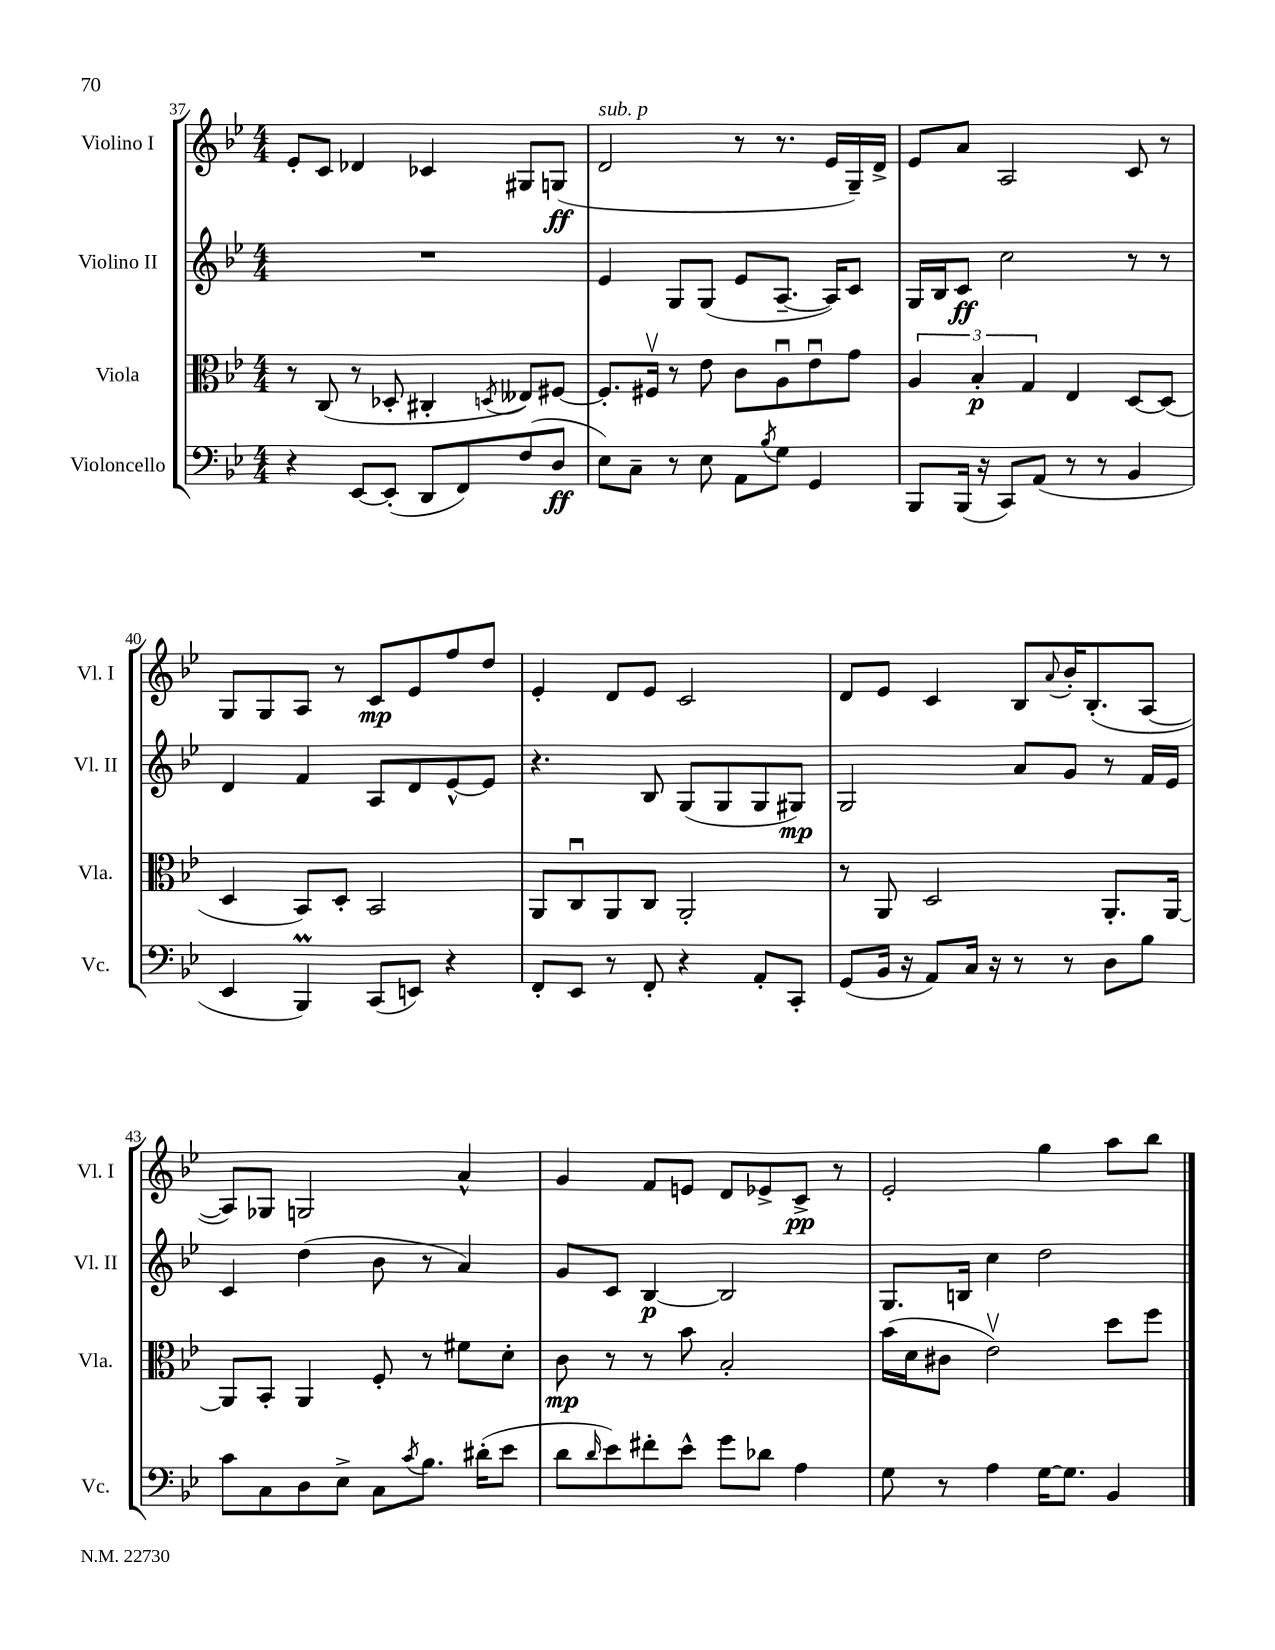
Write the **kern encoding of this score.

**kern	**dynam	**kern	**dynam	**kern	**dynam	**kern	**dynam
*part4	*part4	*part3	*part3	*part2	*part2	*part1	*part1
*staff4	*staff4	*staff3	*staff3	*staff2	*staff2	*staff1	*staff1
*I"Violoncello	*	*I"Viola	*	*I"Violino II	*	*I"Violino I	*
*I'Vc.	*	*I'Vla.	*	*I'Vl. II	*	*I'Vl. I	*
*clefF4	*	*clefC3	*	*clefG2	*	*clefG2	*
*k[b-e-]	*	*k[b-e-]	*	*k[b-e-]	*	*k[b-e-]	*
*M4/4	*	*M4/4	*	*M4/4	*	*M4/4	*
=37	=37	=37	=37	=37	=37	=37	=37
4r	.	8r	.	1r	.	8e-'/L	.
.	.	(8C/	.	.	.	8c/J	.
[8EE-/L	.	8r	.	.	.	4d-X/	.
(8EE-'/J]	.	8D-X'/	.	.	.	.	.
8DD/L	.	4C#X'/	.	.	.	4c-X/	.
8FF/)	.	.	.	.	.	.	.
.	.	8qDn/	.	.	.	.	.
(8F/	.	8E--X/L)	.	.	.	8G#X/L	.
8D/J	ff	[8F#X/J	.	.	.	(8Gn/J	ff
=38	=38	=38	=38	=38	=38	=38	=38
!	!	!	!	!	!	!LO:TX:a:i:t=sub. p	!
8E-\L)	.	8.F#'/L]	.	4e-/	.	2d/	.
8C~\J	.	.	.	.	.	.	.
.	.	16F#Xv/Jk	.	.	.	.	.
8r	.	8r	.	8G/L	.	.	.
8E-\	.	8e-\	.	(8G/J	.	.	.
8AA\L	.	8c\L	.	8e-/L	.	8r	.
8qB-/	.	.	.	.	.	.	.
8G\J	.	8Au\	.	[8.A~/J	.	8.r	.
4GG/	.	8e-u\	.	.	.	.	.
.	.	.	.	16A/KL])	.	16e-/LL	.
.	.	8g\J	.	8c/J	.	16G~/)	.
.	.	.	.	.	.	16d^/JJ	.
=39	=39	=39	=39	=39	=39	=39	=39
8BBB-/L	.	6A/	.	16G/LL	.	8e-/L	.
.	.	.	.	16B-/J	.	.	.
(16BBB-/Jk	.	.	.	8c/J	ff	8a/J	.
.	.	6B-'/	p	.	.	.	.
16r	.	.	.	.	.	.	.
8CC/L)	.	.	.	2cc\	.	2A/	.
.	.	6G/	.	.	.	.	.
(8AA/J	.	.	.	.	.	.	.
8r	.	4E-/	.	.	.	.	.
8r	.	.	.	.	.	.	.
4BB-/	.	[8D/L	.	8r	.	8c/	.
.	.	(8D/J]	.	8r	.	8r	.
!!LO:LB:g=z
=40	=40	=40	=40	=40	=40	=40	=40
4EE-/	.	4D/	.	4d/	.	8G/L	.
.	.	.	.	.	.	8G/	.
4BBB-M/)	.	8BB-/L)	.	4f/	.	8A/J	.
.	.	8D'/J	.	.	.	8r	.
(8CC/L	.	2BB-/	.	8A/L	.	8c/L	mp
8EEn/J)	.	.	.	8d/	.	8e-/	.
4r	.	.	.	[8e-^^/	.	8ff/	.
.	.	.	.	8e-/J]	.	8dd/J	.
=41	=41	=41	=41	=41	=41	=41	=41
8FF'/L	.	8AA/L	.	4.r	.	4e-'/	.
8EE-/J	.	8Cu/	.	.	.	.	.
8r	.	8AA/	.	.	.	8d/L	.
8FF'/	.	8C/J	.	8B-/	.	8e-/J	.
4r	.	2AA'/	.	(8G/L	.	2c/	.
.	.	.	.	8G/	.	.	.
8AA'/L	.	.	.	8G/	.	.	.
8CC'/J	.	.	.	8G#X/J)	mp	.	.
=42	=42	=42	=42	=42	=42	=42	=42
(8GG/L	.	8r	.	2G/	.	8d/L	.
16BB-/Jk	.	8AA/	.	.	.	8e-/J	.
16r	.	.	.	.	.	.	.
8AA/L)	.	2D/	.	.	.	4c/	.
16C/Jk	.	.	.	.	.	.	.
16r	.	.	.	.	.	.	.
8r	.	.	.	8a/L	.	8B-/L	.
.	.	.	.	.	.	8qqa/	.
8r	.	.	.	8g/J	.	16b-'/K	.
.	.	.	.	.	.	(8.B-'/	.
8D\L	.	8.AA'/L	.	8r	.	.	.
8B-\J	.	.	.	16f/LL	.	[8A/J	.
.	.	[16AA/Jk	.	16e-/JJ	.	.	.
!!LO:LB:g=z
=43	=43	=43	=43	=43	=43	=43	=43
8c\L	.	8AA/L]	.	4c/	.	8A/L])	.
8C\	.	8BB-'/J	.	.	.	8G-X/J	.
8D\	.	4AA/	.	(4dd\	.	2Gn/	.
8E-^\J	.	.	.	.	.	.	.
8C\L	.	8F'/	.	8b-\	.	.	.
8qc/	.	.	.	.	.	.	.
8.B-\J	.	8r	.	8r	.	.	.
.	.	8f#X\L	.	4a/)	.	4a^^/	.
(16d#X'\KL	.	.	.	.	.	.	.
8e-\J	.	8d'\J	.	.	.	.	.
=44	=44	=44	=44	=44	=44	=44	=44
8d\L	.	8c\	mp	8g/L	.	4g/	.
16qqd/	.	.	.	.	.	.	.
8e-\)	.	8r	.	8c/J	.	.	.
8f#X'\	.	8r	.	[4B-/	p	8f/L	.
8e-^^\J	.	8b-\	.	.	.	8en/J	.
8g\L	.	2B-'/	.	2B-/]	.	8d/L	.
8d-X\J	.	.	.	.	.	8e-X^/	.
4A\	.	.	.	.	.	8c^/J	pp
.	.	.	.	.	.	8r	.
=45	=45	=45	=45	=45	=45	=45	=45
8G\	.	(16b-\LL	.	8.G/L	.	2e-'/	.
.	.	16d\J	.	.	.	.	.
8r	.	8c#X\J	.	.	.	.	.
.	.	.	.	16Bn/Jk	.	.	.
4A\	.	2e-v\)	.	4cc\	.	.	.
[16G\KL	.	.	.	2dd\	.	4gg\	.
8.G\J]	.	.	.	.	.	.	.
4BB-/	.	8dd\L	.	.	.	8aa\L	.
.	.	8ff\J	.	.	.	8bb-\J	.
==	==	==	==	==	==	==	==
*-	*-	*-	*-	*-	*-	*-	*-
